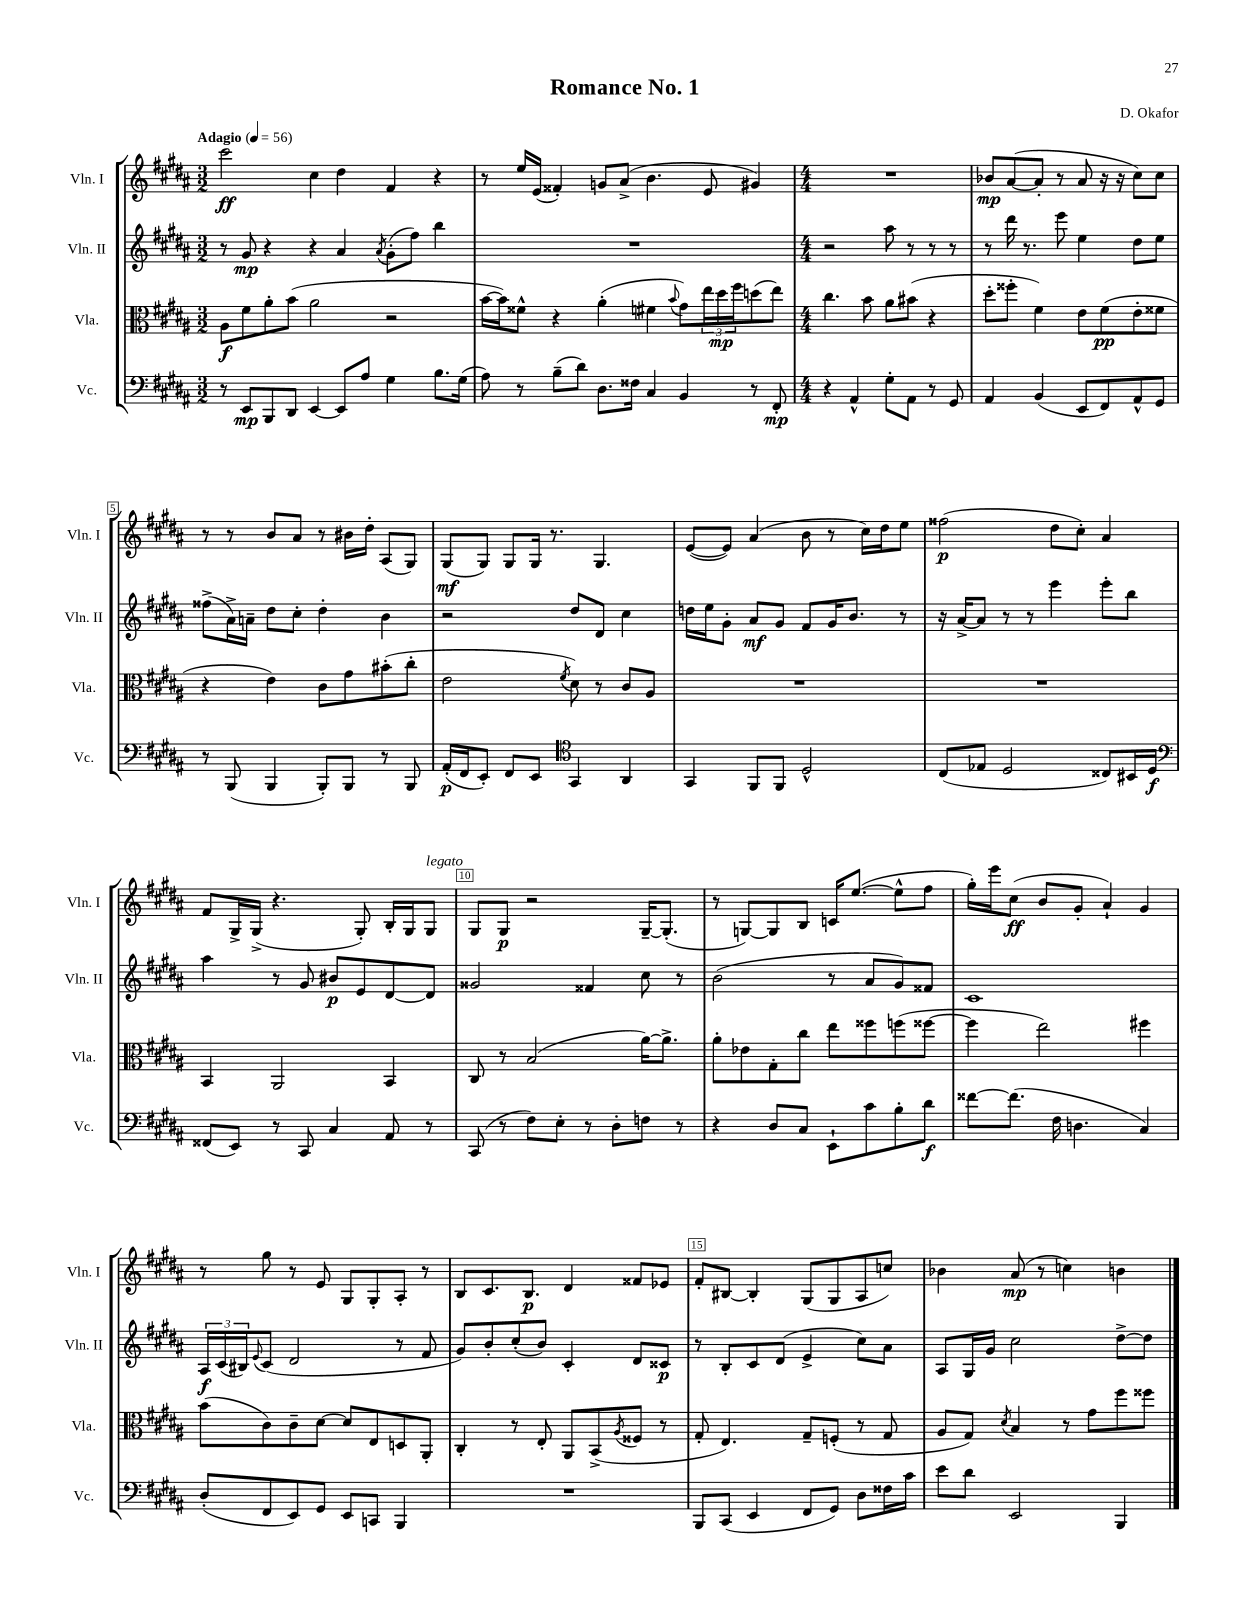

**kern	**kern	**kern	**kern
*staff4	*staff3	*staff2	*staff1
*clefF4	*clefC3	*clefG2	*clefG2
*k[f#c#g#d#a#]	*k[f#c#g#d#a#]	*k[f#c#g#d#a#]	*k[f#c#g#d#a#]
*M3/2	*M3/2	*M3/2	*M3/2
*MM56	*MM56	*MM56	*MM56
8r	8A#	8r	2ccc#
8EE	8f#	8g#	.
8BBB	8a#'	4r	.
8DD#	(8b	.	.
[4EE	2a#	4r	4cc#
8EE]	.	4a#	4dd#
8A#	.	.	.
.	.	8qa#	.
4G#	2r	(8g#'	4f#
.	.	8ff#)	.
8.B	.	4bb	4r
(16G#	.	.	.
=	=	=	=
8A#)	[16b	1.r	8r
.	16b])	.	.
8r	8f##^^	.	16ee
.	.	.	(16e
(8B~	4r	.	4f##')
8d#)	.	.	.
8.D#	(4a#'	.	8g
.	.	.	(8a#^
16F##	.	.	.
4C#	4f#	.	4.b
.	8qqb	.	.
4BB	8g#)	.	.
.	24ee	.	8e
.	24dd#	.	.
.	24ff#	.	.
8r	(8dd	.	4g#)
8FF#'	8ee)	.	.
=	=	=	=
*M4/4	*M4/4	*M4/4	*M4/4
4r	4.cc#	2r	1r
4AA#^^	.	.	.
.	8b	.	.
8G#'	8a#	8aa#	.
8AA#	(8b#	8r	.
8r	4r	8r	.
8GG#	.	8r	.
=	=	=	=
4AA#	8dd#'	8r	8b-
.	8ff##'	16ddd#	([8a#
.	.	8.r	.
(4BB	4f#)	.	8a#']
.	.	8eee	8r
8EE	8e	4ee	8a#
8FF#)	(8f#	.	16r
.	.	.	16r
8AA#^^	8e'	8dd#	8cc#)
8GG#	8f##	8ee	8cc#
=	=	=	=
8r	4r	(8ff##^	8r
(8BBB	.	16a#^)	8r
.	.	16a~	.
4BBB	4e)	8dd#	8b
.	.	8cc#'	8a#
8BBB')	8c#	4dd#'	8r
8BBB	8g#	.	16b#
.	.	.	16dd#'
8r	(8b#'	4b	(8A#
8BBB	8cc#'	.	8G#)
=	=	=	=
(16AA#'	2e	2r	(8G#
16FF#	.	.	.
8EE')	.	.	8G#)
8FF#	.	.	8G#
8EE	.	.	16G#
.	.	.	8.r
*clefC4	*	*	*
.	8qf#	.	.
4GG#	8d#)	8dd#	.
.	8r	8d#	4.G#
4AA#	8c#	4cc#	.
.	8A#	.	.
=	=	=	=
4GG#	1r	16dd	([8e
.	.	16ee	.
.	.	8g#'	8e])
8FF#	.	8a#	(4a#
8FF#	.	8g#	.
2D#^^	.	8f#	8b
.	.	16g#	8r
.	.	8.b	.
.	.	.	16cc#)
.	.	.	16dd#
.	.	8r	8ee
=	=	=	=
(8C#	1r	16r	(2ff##
.	.	[16a#^	.
8E-	.	8a#]	.
2D#	.	8r	.
.	.	8r	.
.	.	4eee	8dd#
.	.	.	8cc#')
8C##)	.	8eee'	4a#
16BB#	.	8bb	.
16D#	.	.	.
=	=	=	=
*clefF4	*	*	*
(8FF##	4BB	4aa#	8f#
8EE)	.	.	16G#^
.	.	.	(16G#^
8r	2AA#	8r	4.r
8CC#	.	8g#	.
4C#	.	8b#	.
.	.	8e	8G#')
8AA#	4BB	[8d#	16B'
.	.	.	16G#
8r	.	8d#]	8G#
=	=	=	=
(8CC#	8C#	2g##	8G#
8r	8r	.	8G#
8F#)	(2B	.	2r
8E'	.	.	.
8r	.	4f##	.
8D#'	.	.	.
8F	[16a#)	8cc#	[16G#~
.	8.a#^]	.	(8.G#']
8r	.	8r	.
=	=	=	=
4r	8a#'	(2b	8r
.	8e-	.	[8G)
8D#	8G#'	.	8G]
8C#	8cc#	.	8B
8EE`	8ee	8r	16c
.	.	.	([8.ee
8c#	8ff##	8a#	.
8B'	(8ff	8g#)	8ee^^]
8d#	[8ff##	8f##	8ff#
=	=	=	=
[8f##	4ff##]	1c#	16gg#')
.	.	.	16eee
(8.f##]	.	.	(8cc#
.	2ee)	.	8b
16F#	.	.	.
4.D	.	.	8g#'
.	.	.	4a#`)
4C#)	4ff#	.	4g#
=	=	=	=
(8D#'	(8b	24A#	8r
.	.	(24c#	.
.	.	24B#)	.
.	.	8qqe	.
8FF#	8c#)	(8c#	8gg#
8EE)	8c#~	2d#	8r
8GG#	[8d#	.	8e
8EE	8d#]	.	8G#
8CC	8E	.	8G#'
4BBB	8D	8r	8A#'
.	8AA#'	8f#	8r
=	=	=	=
1r	4C#'	8g#)	8B
.	.	8b'	8.c#
.	8r	(8cc#'	.
.	.	.	8.B
.	8E'	8b)	.
.	8AA#	4c#'	4d#
.	(8BB^	.	.
.	8qA#	.	.
.	8F##	8d#	8f##
.	8r	8c##	8e-
=	=	=	=
8BBB	8G#'	8r	8f#'
(8CC#	4.E)	8B'	[8B#
4EE	.	8c#	4B#']
.	.	(8d#	.
8FF#	8G#~	4e^	(8G#
8GG#)	(8F'	.	8G#
8D#	8r	8cc#)	8A#
16F##	8G#	8a#	8cc)
16c#	.	.	.
=	=	=	=
8e	8A#	8A#	4b-
8d#	8G#)	16G#	.
.	.	16g#	.
.	8qd#	.	.
2EE	4B	2cc#	(8a#
.	.	.	8r
.	8r	.	4cc)
.	8g#	.	.
4BBB	8ff#	[8dd#^	4b
.	8ff##	8dd#]	.
==	==	==	==
*-	*-	*-	*-
